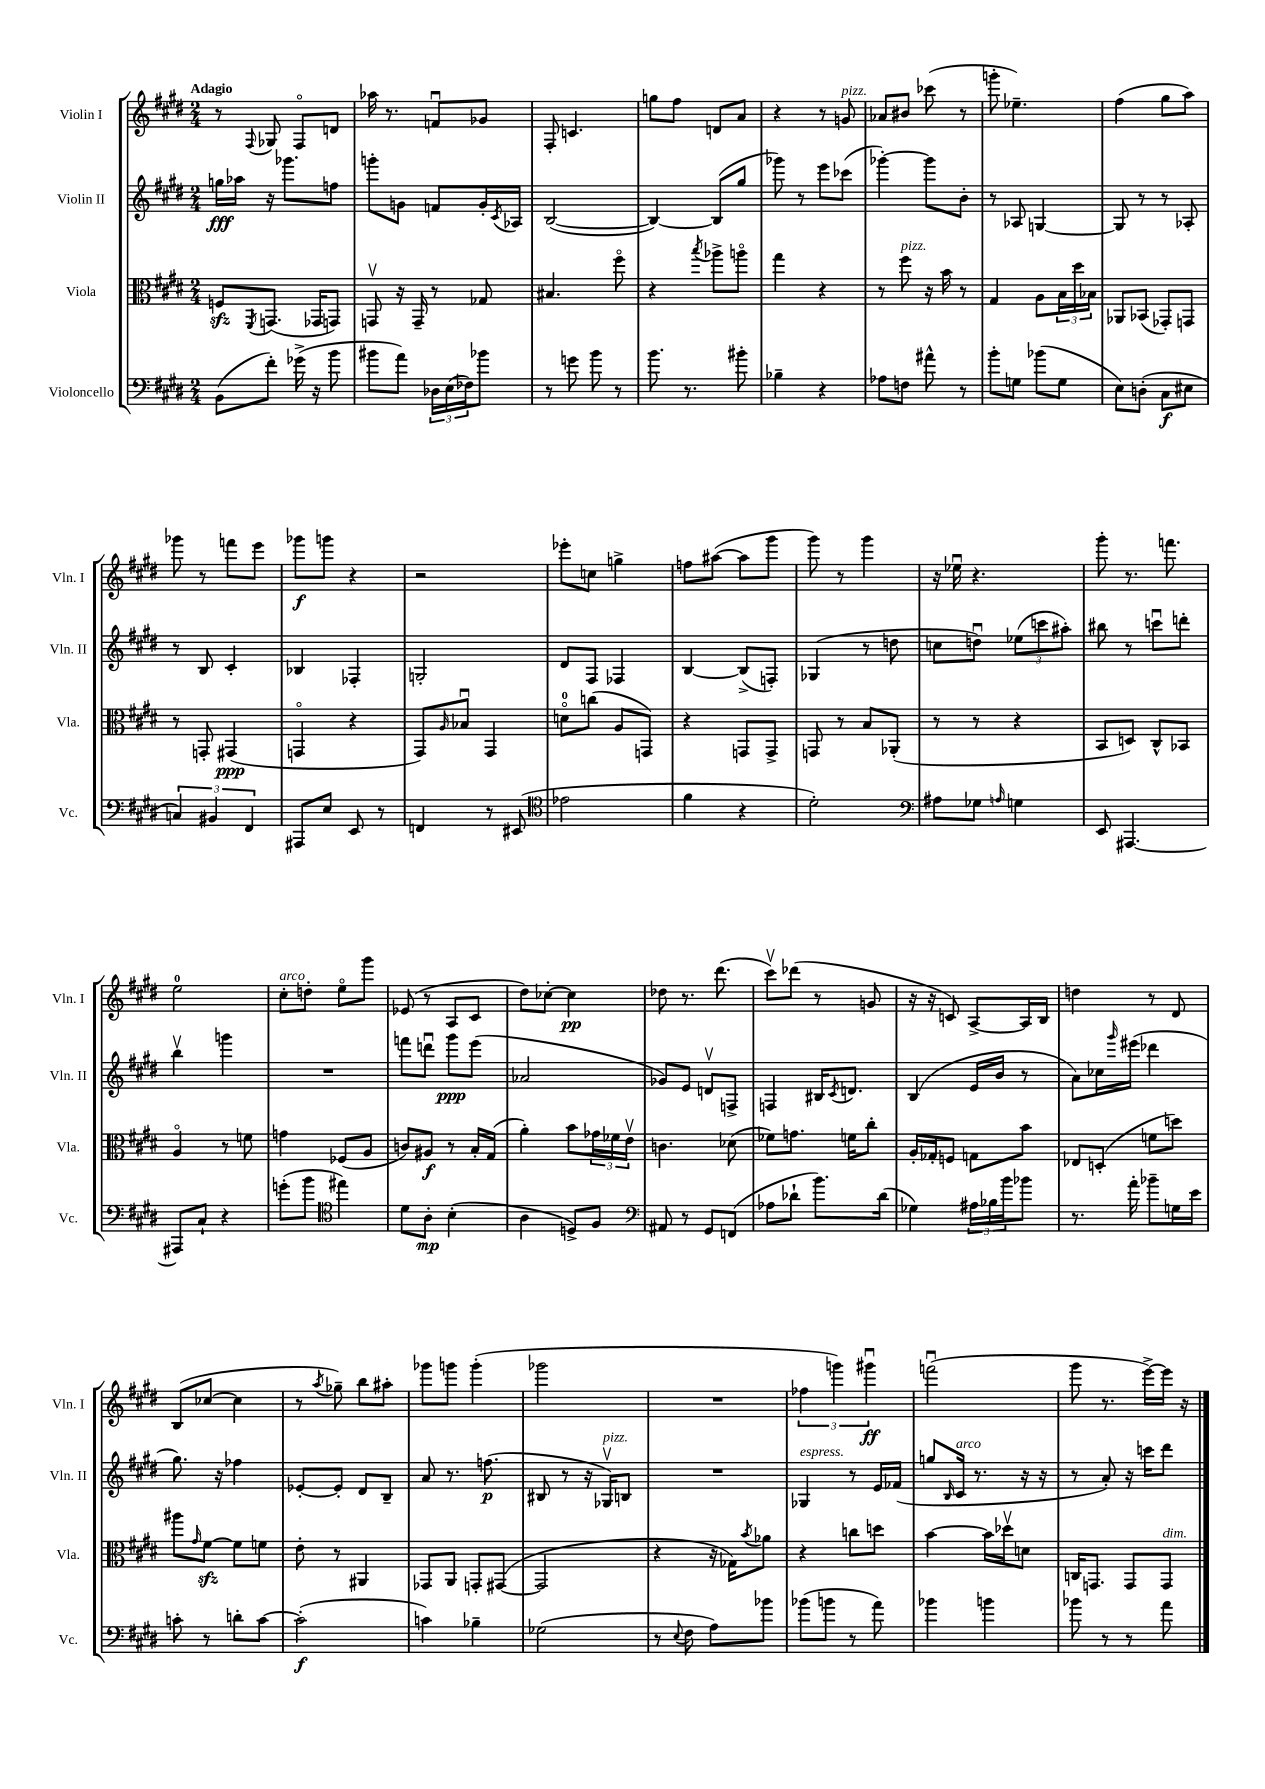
<<
\new StaffGroup <<
\new Staff = "s0" \with { instrumentName = "Violin I" shortInstrumentName = "Vln. I" } {
    \clef treble \key e \major \numericTimeSignature \time 2/4 \tempo "Adagio"
    r8 \appoggiatura { fis8 } ges8 fis8\flageolet d'8 |
    aes''16 r8. f'8\downbow ges'8 |
    fis8-. c'4. |
    g''8 fis''8 d'8 a'8 |
    r4 r8 g'8^\markup { \italic "pizz." } |
    aes'8 bis'8 ces'''8( r8 |
    g'''8-. ees''4.--) |
    fis''4( gis''8 a''8) |
    ges'''8 r8 f'''8 e'''8 |
    ges'''8\f g'''8 r4 |
    r2 |
    ees'''8-. c''8 g''4-> |
    f''8 ais''8~( ais''8 gis'''8 |
    gis'''8) r8 gis'''4 |
    r16 ees''16\downbow r4. |
    gis'''8-. r8. f'''8. |
    e''2-0 |
    cis''8-.^\markup { \italic "arco" } d''8-. e''8\flageolet gis'''8 |
    ees'8( r8 a8 cis'8 |
    dis''8) ces''8~-. ces''4\pp |
    des''8 r8. dis'''8.( |
    cis'''8\upbow) des'''8( r8 g'8 |
    r16 r16 c'8) a8~-> a16 b16 |
    d''4 r8 dis'8 |
    b8( ces''8~ ces''4 |
    r8 \acciaccatura { a''8 } ges''8--) b''8 ais''8-. |
    ges'''8 g'''8 g'''4-.( |
    ges'''2 |
    R2 |
    \tuplet 3/2 { fes''4 g'''4) gis'''4\downbow\ff } |
    f'''2\downbow( |
    gis'''8 r8. e'''16~->) e'''16 r16 \bar "|." |
}
\new Staff = "s1" \with { instrumentName = "Violin II" shortInstrumentName = "Vln. II" } {
    \clef treble \key e \major \numericTimeSignature \time 2/4
    g''16\fff aes''16 r16 ges'''8. f''8 |
    g'''8-. g'8 f'8 g'16-. \acciaccatura { cis'8 } aes16 |
    b2~( |
    b4~) b8( gis''8 |
    ges'''8) r8 e'''8 ces'''8( |
    ges'''4~-.) ges'''8 b'8-. |
    r8 aes8 g4~ |
    g8 r8 r8 aes8-. |
    r8 b8 cis'4-. |
    bes4 fes4-. |
    g2-. |
    dis'8 fis8 fes4 |
    b4~ b8->( f8-.) |
    ges4( r8 d''8 |
    c''8 d''8\downbow) \tuplet 3/2 { ees''8( c'''8 ais''8-.) } |
    bis''8 r8 c'''8\downbow d'''8-. |
    b''4\upbow g'''4 |
    R2 |
    f'''8 d'''8\downbow gis'''8\ppp e'''8( |
    aes'2 |
    ges'8) e'8 d'8\upbow f8-> |
    f4 bis16 \acciaccatura { cis'8 } d'8. |
    b4( e'16 b'16 r8 |
    a'8) ces''16 \grace { gis'''16 } eis'''16( des'''4 |
    gis''8.) r16 fes''4 |
    ees'8~-. ees'8-. dis'8 b8-- |
    a'8 r8. f''8.\p( |
    bis8 r8 r16 ges16\upbow^\markup { \italic "pizz." }) b8 |
    R2 |
    ges4^\markup { \italic "espress." } r8 e'16 fes'16( |
    g''8 \grace { b16 } cis'16^\markup { \italic "arco" } r8. r16 r16 |
    r8 a'8-.) r16 c'''16 dis'''8 \bar "|." |
}
\new Staff = "s2" \with { instrumentName = "Viola" shortInstrumentName = "Vla." } {
    \clef alto \key e \major \numericTimeSignature \time 2/4
    f8\sfz \acciaccatura { fis,8 } g,8.( ges,16 g,8) |
    g,8\upbow r16 g,16-- r8 ges8 |
    bis4. fis''8\flageolet |
    r4 \acciaccatura { b''8 } aes''8-> a''8\flageolet |
    gis''4 r4 |
    r8 fis''8^\markup { \italic "pizz." } r16 b'16 r8 |
    gis4 a8 \tuplet 3/2 { b16 dis''16 bes16 } |
    aes,8 bes,8( ges,8-.) g,8 |
    r8 g,8-. gis,4\ppp( |
    g,4\flageolet r4 |
    gis,8) \grace { a16 } bes8\downbow gis,4 |
    d'8-0\flageolet c''8( a8 g,8) |
    r4 g,8 g,8-> |
    g,8 r8 b8 aes,8-.( |
    r8 r8 r4 |
    b,8 d8) cis8-^ bes,8 |
    a4\flageolet r8 f'8 |
    g'4 fes8( a8 |
    c'8) ais8\f r8 b16-. gis16( |
    a'4-.) b'8 \tuplet 3/2 { ges'16 fes'16 e'16\upbow } |
    c'4. des'8( |
    fes'8) g'8. f'16 cis''8-. |
    a16-. ges16-. f8 g8 b'8 |
    ees8 d8-.( f'8 d''8) |
    ais''8 \grace { gis'16 } fis'8~\sfz fis'8 f'8 |
    e'8-. r8 ais,4 |
    ges,8 a,8 g,8-. gis,8~( |
    gis,2 |
    r4 r16 ges16) \acciaccatura { b'8 } aes'8 |
    r4 c''8 d''8 |
    b'4~ b'16 des''16\upbow d'8 |
    c16 g,8. g,8 g,8^\markup { \italic "dim." } \bar "|." |
}
\new Staff = "s3" \with { instrumentName = "Violoncello" shortInstrumentName = "Vc." } {
    \clef bass \key e \major \numericTimeSignature \time 2/4
    b,8( fis'8-.) ges'16->( r16 b'8 |
    bis'8 a'8) \tuplet 3/2 { des16 e16( fes16) } bes'8 |
    r8 g'8 b'8 r8 |
    b'8. r8. bis'8-. |
    bes4-- r4 |
    aes8 f8 ais'8-^ r8 |
    b'8-. g8 bes'8( g8 |
    e8) d8-.( cis8\f eis8 |
    \tuplet 3/2 { c4) bis,4 fis,4 } |
    ais,,8 e8 e,8 r8 |
    f,4 r8 eis,8( |
    \clef tenor ees'2 |
    fis'4 r4 |
    dis'2-.) |
    \clef bass ais8 ges8 \grace { a16 } g4 |
    e,8 ais,,4.~ |
    ais,,8 cis8-! r4 |
    g'8-.( b'8 \clef tenor eis''4) |
    dis'8 a8-.\mp b4-.( |
    a4 d8->) fis8 |
    \clef bass ais,8 r8 gis,8 f,8( |
    aes8 des'8-! b'8.) des'16( |
    ges4) \tuplet 3/2 { ais16 bes16 b'16 } bes'8 |
    r8. a'16-. bes'8-- g16 e'16 |
    c'8-. r8 d'8-. c'8~ |
    c'2-.\f( |
    c'4) bes4-- |
    ges2( |
    r8 \appoggiatura { e8 } fis8 a8) bes'8 |
    bes'8( b'8 r8 a'8) |
    bes'4 b'4 |
    bes'8 r8 r8 a'8 \bar "|." |
}
>>
>>
\layout { \context { \Score \remove "Bar_number_engraver" } }
